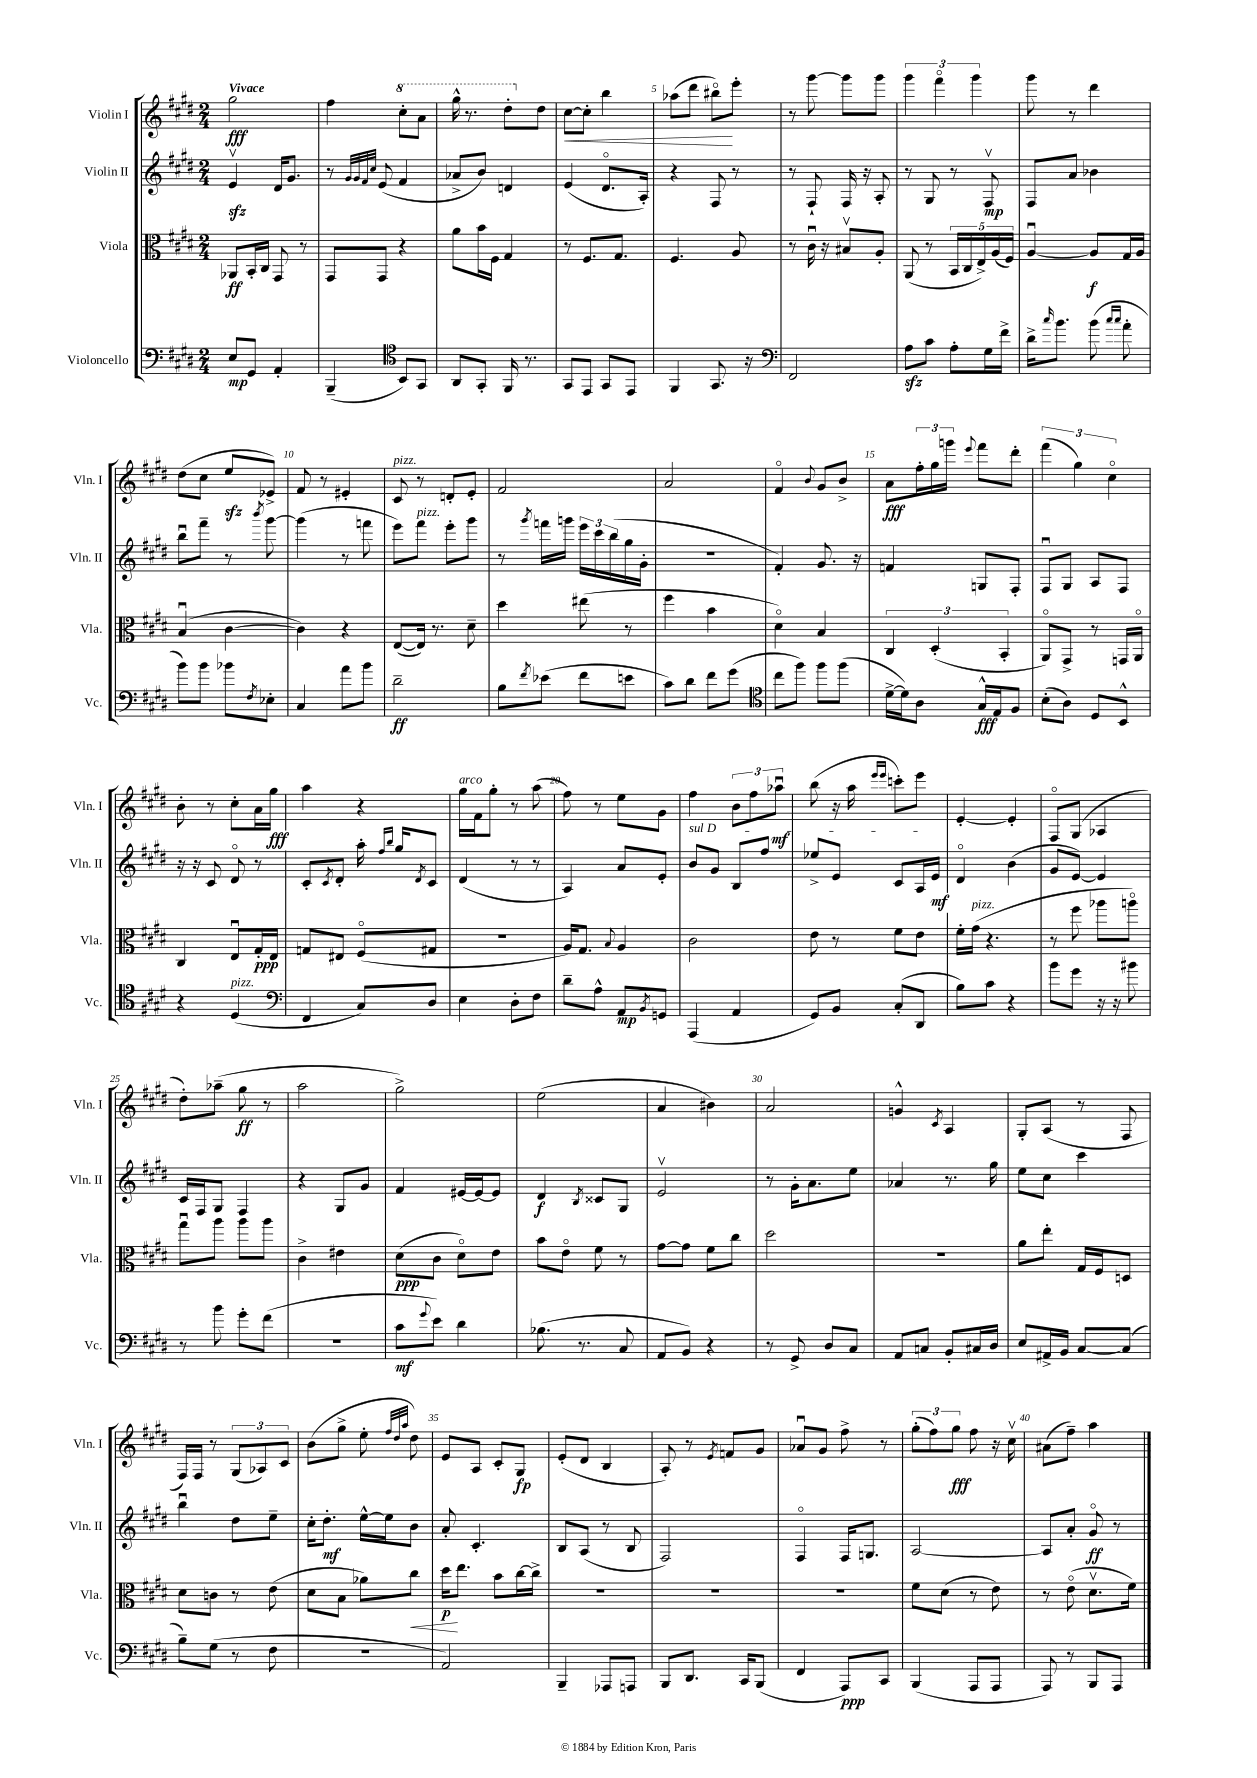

**kern	**dynam	**kern	**dynam	**kern	**dynam	**kern	**dynam
*part4	*part4	*part3	*part3	*part2	*part2	*part1	*part1
*staff4	*staff4	*staff3	*staff3	*staff2	*staff2	*staff1	*staff1
*I"Violoncello	*	*I"Viola	*	*I"Violin II	*	*I"Violin I	*
*I'Vc.	*	*I'Vla.	*	*I'Vln. II	*	*I'Vln. I	*
*clefF4	*	*clefC3	*	*clefG2	*	*clefG2	*
*k[f#c#g#d#]	*	*k[f#c#g#d#]	*	*k[f#c#g#d#]	*	*k[f#c#g#d#]	*
*M2/4	*	*M2/4	*	*M2/4	*	*M2/4	*
=1	=1	=1	=1	=1	=1	=1	=1
!	!	!	!	!	!	!LO:TX:a:B:t=Vivace	!
8E/L	mp	8AA-X/L	ff	4ezzv/	.	2gg#\	fff
8GG#/J	.	16BB'/L	.	.	.	.	.
.	.	16C#/JJ	.	.	.	.	.
4AA'/	.	8GG#/	.	16d#/KL	.	.	.
.	.	.	.	8.g#/J	.	.	.
.	.	8r	.	.	.	.	.
=2	=2	=2	=2	=2	=2	=2	=2
(4BBB~/	.	8GG#/L	.	8r	.	4ff#\	.
.	.	.	.	32qqg#/LLL	.	.	.
.	.	.	.	32qqg#/	.	.	.
.	.	.	.	32qqf#/	.	.	.
.	.	.	.	32qqcc#/JJJ	.	.	.
.	.	8GG#/J	.	(8e/	.	.	.
*clefC4	*	*	*	*	*	*	*
*	*	*	*	*	*	*8va	*
8BB/L)	.	4r	.	4f#/	.	8ccc#'\L	.
8GG#/J	.	.	.	.	.	8aa\J	.
=3	=3	=3	=3	=3	=3	=3	=3
8AA/L	.	8a\L	.	8a-X^/L	.	16ggg#^^\	.
.	.	.	.	.	.	8.r	.
8GG#'/J	.	16b\L	.	8b/J)	.	.	.
.	.	16F#\JJ	.	.	.	.	.
16FF#/	.	4G#/	.	4dn/	.	8ddd#'\L	.
8.r	.	.	.	.	.	.	.
*	*	*	*	*	*	*X8va	*
.	.	.	.	.	.	8dd#\J	.
=4	=4	=4	=4	=4	=4	=4	=4
!	!	!	!	!	!	!	!LO:HP:b
8GG#/L	.	8r	.	(4e/	.	[8cc#\L	<
8EE/J	.	8.F#/L	.	.	.	8cc#'\J]	.
8GG#/L	.	.	.	8.d#/L	.	4bb\	.
.	.	8.G#/J	.	.	.	.	.
8EE/J	.	.	.	.	.	.	.
.	.	.	.	16A'/Jk)	.	.	.
=5	=5	=5	=5	=5	=5	=5	=5
4FF#/	.	4.F#/	.	4r	.	(8aa-X\L	.
.	.	.	.	.	.	8ddd#\J	.
8.GG#/	.	.	.	8F#/	.	8bb#X\L)	.
.	.	8A/	.	8r	.	8eee'\J	[
16r	.	.	.	.	.	.	.
=6	=6	=6	=6	=6	=6	=6	=6
*clefF4	*	*	*	*	*	*	*
2FF#/	.	8r	.	8r	.	8r	.
.	.	16c#u\	.	8F#`/	.	[8ggg#\	.
.	.	16r	.	.	.	.	.
.	.	8B#Xv/L	.	16F#/	.	8ggg#\L]	.
.	.	.	.	16r	.	.	.
.	.	8A'/J	.	8A'/	.	8ggg#\J	.
=7	=7	=7	=7	=7	=7	=7	=7
8Azz\L	.	(8AA/	.	8r	.	6ggg#\	.
8c#\J	.	8r	.	8G#/	.	.	.
.	.	.	.	.	.	6fff#\	.
8A'\L	.	20BB/LL	.	8r	.	.	.
.	.	20C#/	.	.	.	.	.
.	.	.	.	.	.	6ggg#\	.
.	.	20E^/)	.	.	.	.	.
16G#\L	.	.	.	8F#v/	mp	.	.
.	.	(20A/	.	.	.	.	.
16f#^\JJ	.	.	.	.	.	.	.
.	.	20F#/JJ)	.	.	.	.	.
=8	=8	=8	=8	=8	=8	=8	=8
16d#^\KL	.	[4Au/	.	8F#/L	.	8ggg#\	.
16qqcc#/	.	.	.	.	.	.	.
8.b\J	.	.	.	.	.	.	.
.	.	.	.	8a/J	.	8r	.
(8b\	.	8A/L]	f	4b-X\	.	4ddd#\	.
16qqcc#/LL	.	.	.	.	.	.	.
16qqcc#/JJ	.	.	.	.	.	.	.
8a'\	.	16G#/L	.	.	.	.	.
.	.	16A/JJ	.	.	.	.	.
!!LO:LB:g=z
=9	=9	=9	=9	=9	=9	=9	=9
8b\L)	.	(4Bu/	.	8bbu\L	.	(8dd#\L	.
8b\J	.	.	.	8fff#~\J	.	8cc#\J	.
8b-X\L	.	[4c#\	.	8r	.	8eezz/L	.
8qF#/	.	.	.	8qbbb/	.	.	.
8E-X'\J	.	.	.	[8ggg#\	.	8e-X^/J)	.
=10	=10	=10	=10	=10	=10	=10	=10
4C#/	.	4c#\])	.	(4ggg#\]	.	8f#/	.
.	.	.	.	.	.	8r	.
8a\L	.	4r	.	8r	.	4e#X'/	.
8b\J	.	.	.	8fffn\	.	.	.
=11	=11	=11	=11	=11	=11	=11	=11
!	!	!	!	!	!	!LO:TX:a:i:t=pizz.	!
2d#~\	ff	([8E/L	.	8eee\L)	.	8c#/	.
!	!	!	!	!LO:TX:a:i:t=pizz.	!	!	!
.	.	16E/Jk])	.	8fff#\J	.	8r	.
.	.	8.r	.	.	.	.	.
.	.	.	.	8eee'\L	.	8dn'/L	.
.	.	8d#~\	.	8ggg#\J	.	8e'/J	.
=12	=12	=12	=12	=12	=12	=12	=12
8B\L	.	4dd#\	.	8r	.	2f#/	.
8qf#/	.	.	.	8qggg#/	.	.	.
(8e-X\J	.	.	.	16fffn\LL	.	.	.
.	.	.	.	16gggn\JJ	.	.	.
8f#\L	.	(8ee#X\	.	24eee\LL	.	.	.
.	.	.	.	24ccc#\	.	.	.
.	.	.	.	(24bb\	.	.	.
8en\J	.	8r	.	16gg#\	.	.	.
.	.	.	.	16g#'\JJ	.	.	.
=13	=13	=13	=13	=13	=13	=13	=13
8c#\L)	.	4ff#\	.	2r	.	2a/	.
8d#\J	.	.	.	.	.	.	.
8f#\L	.	4b\	.	.	.	.	.
(8g#\J	.	.	.	.	.	.	.
=14	=14	=14	=14	=14	=14	=14	=14
*clefC4	*	*	*	*	*	*	*
8cc#\L	.	4d#\)	.	4f#'/)	.	4f#/	.
8ff#\J)	.	.	.	.	.	.	.
.	.	.	.	.	.	8qqb/	.
8ff#\L	.	4B/	.	8.g#/	.	8g#/L	.
(8ff#\J	.	.	.	.	.	8b^/J	.
.	.	.	.	16r	.	.	.
=15	=15	=15	=15	=15	=15	=15	=15
[16d#^\LL	.	6C#/	.	4fn/	.	8a\L	fff
16d#\J])	.	.	.	.	.	.	.
8A\J	.	.	.	.	.	24ff#'\L	.
.	.	(6D#'/	.	.	.	24gg#\	.
.	.	.	.	.	.	24gggn\JJ	.
.	.	.	.	.	.	8qqeee/	.
16G#^^/LL	fff	.	.	8Gn/L	.	8fff#\L	.
16E/J	.	.	.	.	.	.	.
.	.	6BB'/	.	.	.	.	.
8F#/J	.	.	.	8F#'/J	.	8ddd#'\J	.
=16	=16	=16	=16	=16	=16	=16	=16
(8B'\L	.	8AA/L)	.	8F#u/L	.	(6fff#\	.
8A\J)	.	8GG#^/J	.	8G#/J	.	.	.
.	.	.	.	.	.	6gg#\)	.
8D#/L	.	8r	.	8A/L	.	.	.
.	.	.	.	.	.	6cc#\	.
8BB^^/J	.	16GGn/LL	.	8F#/J	.	.	.
.	.	16AA/JJ	.	.	.	.	.
!!LO:LB:g=z
=17	=17	=17	=17	=17	=17	=17	=17
4r	.	4C#/	.	16r	.	8b'\	.
.	.	.	.	16r	.	.	.
.	.	.	.	8c#/	.	8r	.
!LO:TX:a:i:t=pizz.	!	!	!	!	!	!	!
(4D#/	.	8Eu/L	.	8d#/	.	8cc#'\L	.
.	.	16G#'/L	ppp	8r	.	16a\L	.
.	.	16E/JJ	.	.	.	16gg#\JJ	fff
=18	=18	=18	=18	=18	=18	=18	=18
*clefF4	*	*	*	*	*	*	*
4FF#/	.	8Gn/L	.	8c#'/L	.	4aa\	.
.	.	.	.	8qc#/	.	.	.
.	.	8E#X/J	.	8d#'/J	.	.	.
8C#/L)	.	(8F#/L	.	16aa'\	.	4r	.
.	.	.	.	16qqff#/LL	.	.	.
.	.	.	.	16qqbb/JJ	.	.	.
.	.	.	.	16gg#/KL	.	.	.
.	.	.	.	8qd#/	.	.	.
8D#/J	.	8G#X/J	.	8c#/J	.	.	.
=19	=19	=19	=19	=19	=19	=19	=19
!	!	!	!	!	!	!LO:TX:a:i:t=arco	!
4E\	.	2r	.	(4d#/	.	16gg#\LL	.
.	.	.	.	.	.	16f#\J	.
.	.	.	.	.	.	8gg#'\J	.
8D#'\L	.	.	.	8r	.	8r	.
8F#\J	.	.	.	8r	.	(8aa\	.
=20	=20	=20	=20	=20	=20	=20	=20
8d#~\L	.	16A/KL)	.	4A/)	.	8ff#\)	.
.	.	8.G#/J	.	.	.	.	.
8A^^\J	.	.	.	.	.	8r	.
.	.	8qqB/	.	.	.	.	.
8AA/L	mp	4A/	.	8a/L	.	8ee\L	.
8qBB/	.	.	.	.	.	.	.
8GGn/J	.	.	.	8e'/J	.	8g#\J	.
=21	=21	=21	=21	=21	=21	=21	=21
!	!	!	!	!LO:TX:a:i:t=sul D	!	!	!
(4AAA/	.	2c#\	.	8b/L	.	4ff#\	.
.	.	.	.	8g#/J	.	.	.
4AA/	.	.	.	8B/L	.	12b\L	.
.	.	.	.	.	.	12ff#\	.
.	.	.	.	8ff#/J	.	.	.
.	.	.	.	.	.	12aa-Xu\J	mf
=22	=22	=22	=22	=22	=22	=22	=22
8GG#/L)	.	8e\	.	8ee-X^/L	.	(8bb\	.
8BB/J	.	8r	.	8e/J	.	16r	.
.	.	.	.	.	.	16aa\	.
.	.	.	.	.	.	16qqeee/LL	.
.	.	.	.	.	.	16qqeee/JJ	.
(8C#'/L	.	8f#\L	.	8c#/L	.	8cccn'\L)	.
8DD#/J	.	8e\J	.	16A/L	.	8eee\J	.
.	.	.	.	16e/JJ	mf	.	.
=23	=23	=23	=23	=23	=23	=23	=23
8B\L)	.	16f#'\LL	.	4d#/	.	[4e'/	.
!	!	!LO:TX:a:i:t=pizz.	!	!	!	!	!
.	.	(16g#\JJ	.	.	.	.	.
8c#\J	.	4.r	.	.	.	.	.
4r	.	.	.	(4b\	.	4e'/]	.
=24	=24	=24	=24	=24	=24	=24	=24
8b\L	.	8r	.	8g#/L	.	8F#/L	.
8g#\J	.	8ff#\	.	[8e/J)	.	(8G#/J	.
16r	.	8aa-X\L	.	4e/]	.	4A-X/	.
16r	.	.	.	.	.	.	.
8b#X\	.	8aan\J)	.	.	.	.	.
!!LO:LB:g=z
=25	=25	=25	=25	=25	=25	=25	=25
8r	.	8gg#u\L	.	16c#/LL	.	8dd#'\L)	.
.	.	.	.	16F#/J	.	.	.
8b\	.	8aa\J	.	8G#/J	.	(8aa-X~\J	.
8g#'\L	.	8aa\L	.	4F#/	.	8gg#\	ff
(8f#\J	.	8aa\J	.	.	.	8r	.
=26	=26	=26	=26	=26	=26	=26	=26
2r	.	4c#^\	.	4r	.	2aa\	.
.	.	4e#X\	.	8G#/L	.	.	.
.	.	.	.	8g#/J	.	.	.
=27	=27	=27	=27	=27	=27	=27	=27
8c#\L	mf	(8d#\L	ppp	4f#/	.	2gg#^\)	.
8qqg#/	.	.	.	.	.	.	.
8e\J)	.	8c#\J	.	.	.	.	.
4d#\	.	8d#\L)	.	[16e#X/LL	.	.	.
.	.	.	.	16e#/J_	.	.	.
.	.	8e\J	.	8e#/J]	.	.	.
=28	=28	=28	=28	=28	=28	=28	=28
(8.B-X\	.	8b\L	.	4d#/	f	(2ee\	.
.	.	8e\J	.	.	.	.	.
8.r	.	.	.	.	.	.	.
.	.	.	.	8qB/	.	.	.
.	.	8f#\	.	8c##X/L	.	.	.
8C#/	.	8r	.	8G#/J	.	.	.
=29	=29	=29	=29	=29	=29	=29	=29
8AA/L	.	[8g#\L	.	2ev/	.	4a/	.
8BB/J)	.	8g#\J]	.	.	.	.	.
4r	.	8f#\L	.	.	.	4b#X\)	.
.	.	8cc#\J	.	.	.	.	.
=30	=30	=30	=30	=30	=30	=30	=30
8r	.	2dd#\	.	8r	.	2a/	.
8GG#^/	.	.	.	16g#'\KL	.	.	.
.	.	.	.	8.a\	.	.	.
8D#/L	.	.	.	.	.	.	.
8C#/J	.	.	.	8ee\J	.	.	.
=31	=31	=31	=31	=31	=31	=31	=31
8AA/L	.	2r	.	4a-X/	.	4gn^^/	.
8Cn/J	.	.	.	.	.	.	.
.	.	.	.	.	.	8qc#/	.
8BB'/L	.	.	.	8.r	.	4A/	.
16C#X/L	.	.	.	.	.	.	.
16D#/JJ	.	.	.	16gg#\	.	.	.
=32	=32	=32	=32	=32	=32	=32	=32
8E/L	.	8a\L	.	8ee\L	.	8G#'/L	.
16AA#X^/L	.	8ee'\J	.	8cc#\J	.	(8A/J	.
16BB/JJ	.	.	.	.	.	.	.
[8C#/L	.	16G#/LL	.	4ccc#\	.	8r	.
.	.	16F#/J	.	.	.	.	.
(8C#/J]	.	8Dn/J	.	.	.	8F#/	.
!!LO:LB:g=z
=33	=33	=33	=33	=33	=33	=33	=33
8B~\L)	.	8d#\L	.	4bbu\	.	16F#/LL)	.
.	.	.	.	.	.	16F#/JJ	.
(8G#\J	.	8cn\J	.	.	.	8r	.
8r	.	8r	.	8dd#\L	.	(12G#/L	.
.	.	.	.	.	.	12A-X/)	.
8F#\	.	(8e\	.	8ee~\J	.	.	.
.	.	.	.	.	.	12c#/J	.
=34	=34	=34	=34	=34	=34	=34	=34
2r	.	8d#\L	.	16cc#'\KL	.	(8b\L	.
.	.	.	.	8.dd#'\J	mf	.	.
.	.	8B\J	.	.	.	8gg#^\J	.
.	.	8a-X\L)	.	[16ee^^\LL	.	8ee'\	.
.	.	.	.	16ee\J]	.	.	.
.	.	.	.	.	.	32qqff#/LLL	.
.	.	.	.	.	.	32qqdd#/	.
.	.	.	.	.	.	32qqaa/JJJ	.
!	!	!	!LO:HP:b	!	!	!	!
.	.	8cc#\J	<	8b\J	.	8dd#\)	.
=35	=35	=35	=35	=35	=35	=35	=35
2AA/)	.	16dd#\KL	p	8a'/	.	8e/L	.
.	.	8.ee\J	[	.	.	.	.
.	.	.	.	4.c#'/	.	8A/J	.
.	.	8b\L	.	.	.	8c#'/L	.
.	.	[16cc#\L	.	.	.	8G#/J	fp
.	.	16cc#^\JJ]	.	.	.	.	.
=36	=36	=36	=36	=36	=36	=36	=36
4BBB~/	.	2r	.	8B/L	.	(8e'/L	.
.	.	.	.	(8A/J	.	8d#/J	.
8AAA-X/L	.	.	.	8r	.	4B/	.
8AAAn/J	.	.	.	8B/	.	.	.
=37	=37	=37	=37	=37	=37	=37	=37
8BBB/L	.	2r	.	2F#/)	.	8A'/)	.
8.DD#/J	.	.	.	.	.	8r	.
.	.	.	.	.	.	8qe/	.
.	.	.	.	.	.	8fn/L	.
16CC#/KL	.	.	.	.	.	.	.
(8BBB/J	.	.	.	.	.	8g#/J	.
=38	=38	=38	=38	=38	=38	=38	=38
4FF#/	.	2r	.	4F#/	.	8a-Xu/L	.
.	.	.	.	.	.	8g#/J	.
8AAA/L)	ppp	.	.	16F#/KL	.	8ff#^\	.
.	.	.	.	8.Gn/J	.	.	.
8CC#/J	.	.	.	.	.	8r	.
=39	=39	=39	=39	=39	=39	=39	=39
(4BBB/	.	8f#\L	.	[2A/	.	(12gg#'\L	.
.	.	.	.	.	.	12ff#\)	.
.	.	(8d#\J	.	.	.	.	.
.	.	.	.	.	.	12gg#\J	fff
8AAA/L	.	8r	.	.	.	8ff#\	.
8AAA/J	.	8e\)	.	.	.	16r	.
.	.	.	.	.	.	16cc#v\	.
=40	=40	=40	=40	=40	=40	=40	=40
8AAA/)	.	8r	.	8A/L]	.	(8a#X\L	.
8r	.	(8e\	.	8a'/J	.	8ff#~\J)	.
8BBB/L	.	8.d#v\L	.	8g#/	ff	4aa\	.
8AAA/J	.	.	.	8r	.	.	.
.	.	16f#\Jk)	.	.	.	.	.
==	==	==	==	==	==	==	==
*-	*-	*-	*-	*-	*-	*-	*-
